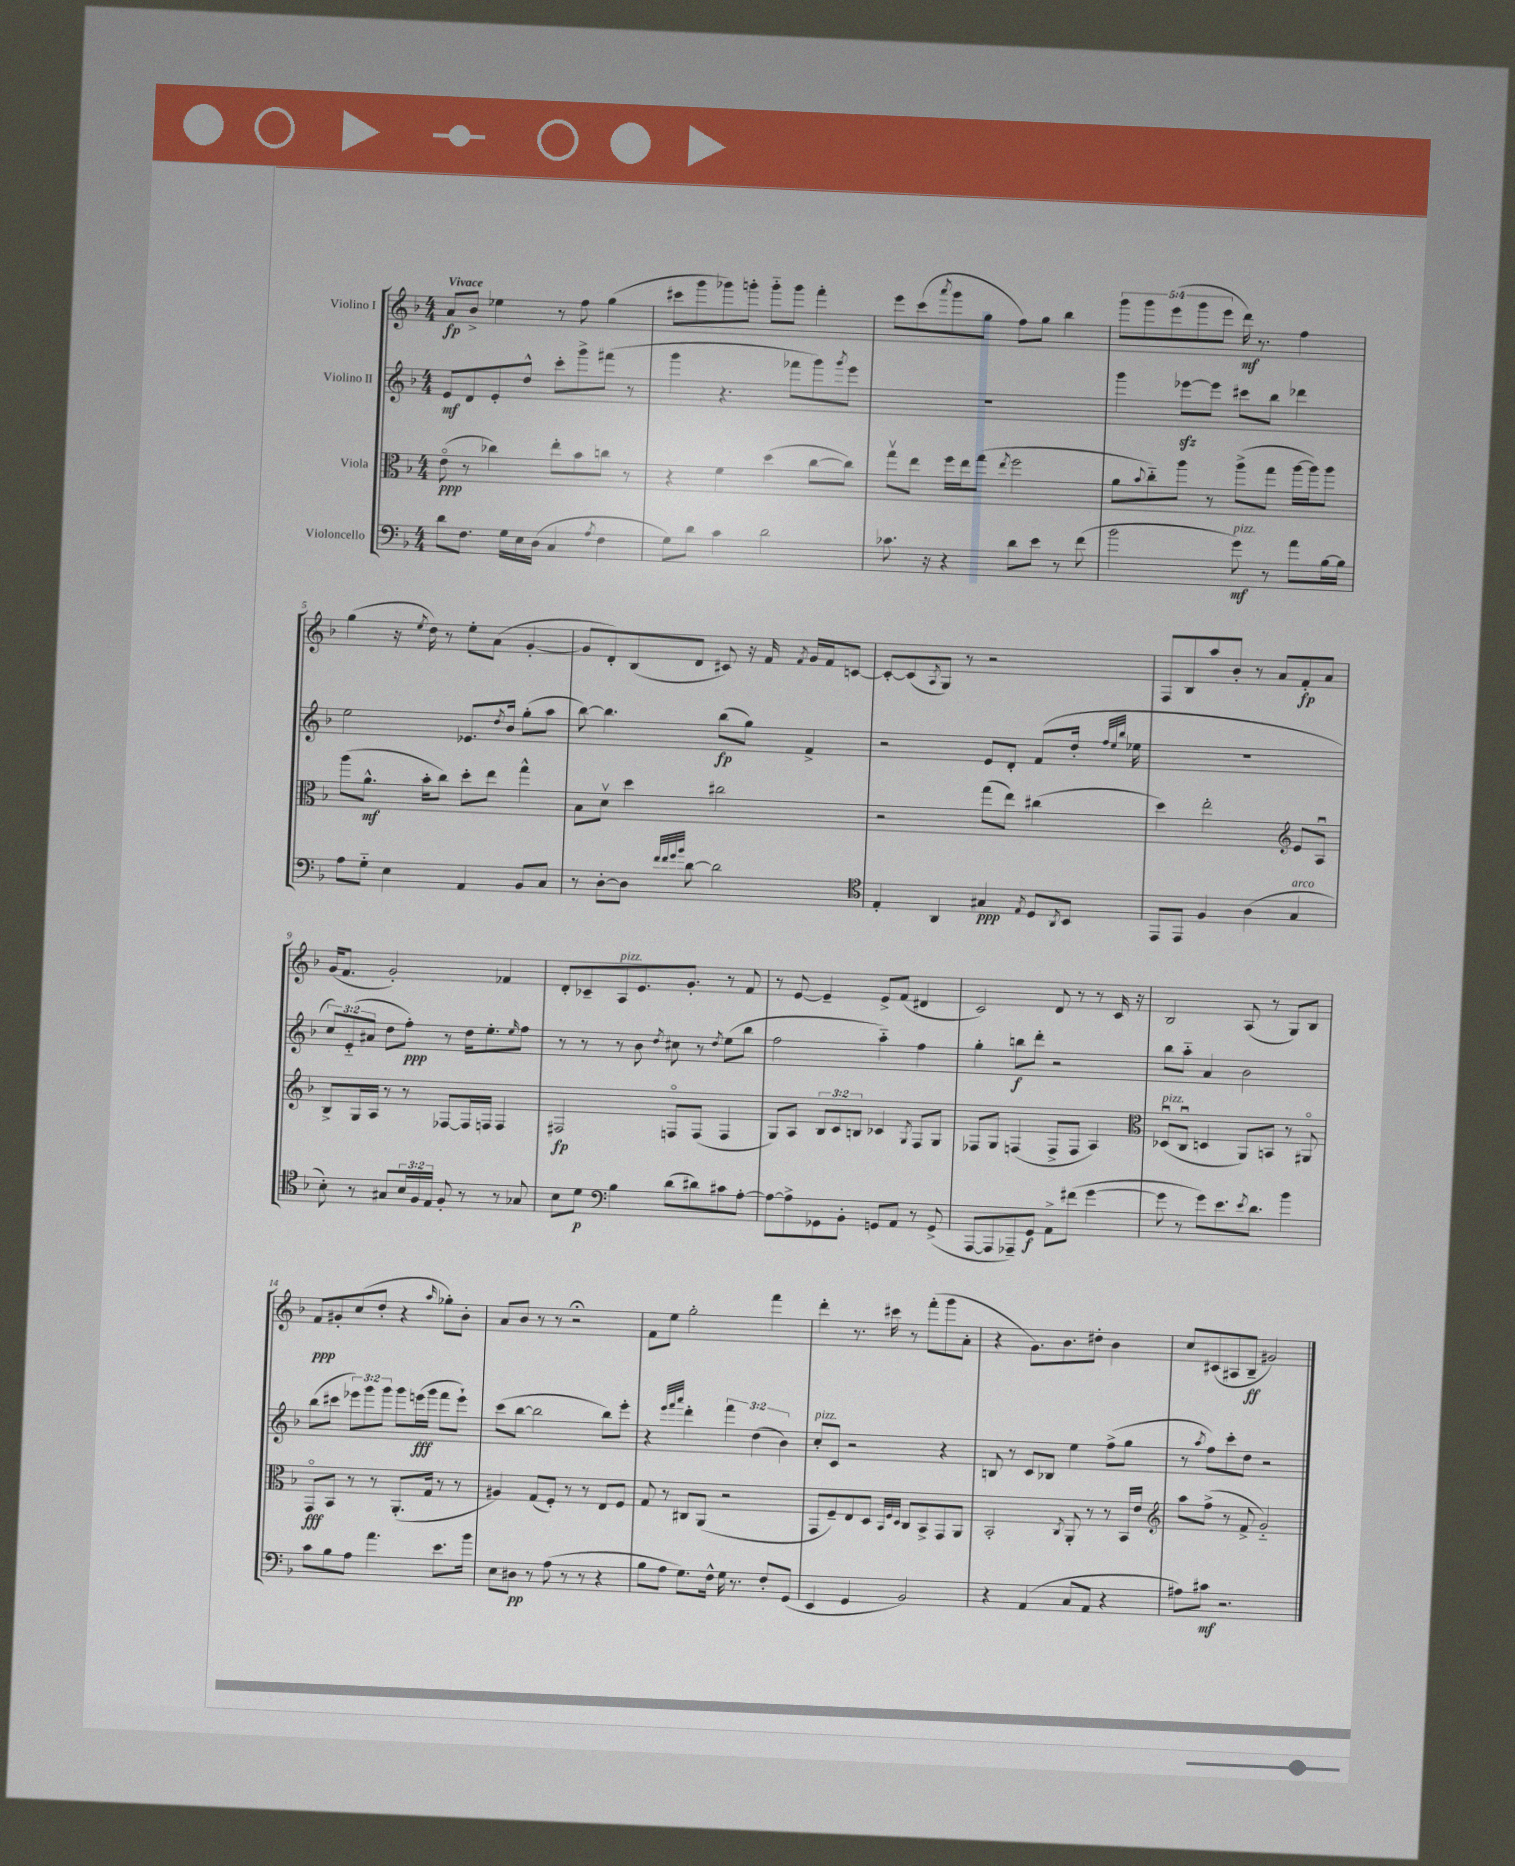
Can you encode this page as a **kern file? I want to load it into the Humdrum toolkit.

**kern	**dynam	**kern	**dynam	**kern	**dynam	**kern	**dynam
*part4	*part4	*part3	*part3	*part2	*part2	*part1	*part1
*staff4	*staff4	*staff3	*staff3	*staff2	*staff2	*staff1	*staff1
*I"Violoncello	*	*I"Viola	*	*I"Violino II	*	*I"Violino I	*
*clefF4	*	*clefC3	*	*clefG2	*	*clefG2	*
*k[b-]	*	*k[b-]	*	*k[b-]	*	*k[b-]	*
*M4/4	*	*M4/4	*	*M4/4	*	*M4/4	*
=1	=1	=1	=1	=1	=1	=1	=1
!	!	!	!	!	!	!LO:TX:a:B:t=Vivace	!
8d\L	.	(8e\	ppp	8e/L	mf	8a/L	fp
8.F\J	.	8r	.	8d/	.	8b-^/J	.
.	.	4cc-X\)	.	8e'/	.	4ee-X\	.
16G\LL	.	.	.	.	.	.	.
16E\	.	.	.	8dd^^/J	.	.	.
(16D\JJ	.	.	.	.	.	.	.
4C/	.	8ee'\L	.	8ccc'\L	.	8r	.
.	.	8b-\	.	8ggg^\	.	8ff\	.
8qA/	.	.	.	.	.	.	.
4F\	.	8ccn\J	.	(8fff#X\J	.	(4gg\	.
.	.	8r	.	8r	.	.	.
=2	=2	=2	=2	=2	=2	=2	=2
8G\L)	.	4r	.	4ggg\	.	8ccc#X\L	.
8d\J	.	.	.	.	.	8ggg\	.
4c\	.	4f\	.	4.r	.	8ggg-X\)	.
.	.	.	.	.	.	8gggn'\J	.
2d\	.	(4dd\	.	.	.	8ggg\L	.
.	.	.	.	8fff-X\L	.	8ggg\J	.
.	.	[8cc\L	.	8ggg\)	.	4fff'\	.
.	.	.	.	8qggg/	.	.	.
.	.	8cc\J])	.	8eee\J	.	.	.
=3	=3	=3	=3	=3	=3	=3	=3
8.c-X\	.	8ggv\L	.	1r	.	8eee\L	.
.	.	8ee\J	.	.	.	(8ccc\	.
16r	.	.	.	.	.	.	.
.	.	.	.	.	.	8qaaa/	.
4r	.	16ff\LL	.	.	.	8ggg\	.
.	.	16ee\J	.	.	.	.	.
.	.	(8gg\J	.	.	.	8gg\J	.
.	.	8qee/	.	.	.	.	.
8d\L	.	2ff\	.	.	.	8ff\L)	.
8e\J	.	.	.	.	.	8gg\J	.
8r	.	.	.	.	.	4bb-\	.
(8f\	.	.	.	.	.	.	.
=4	=4	=4	=4	=4	=4	=4	=4
2b-\	.	8a\L	.	4ggg\	.	10ggg\L	.
.	.	.	.	.	.	10ggg\	.
.	.	8qqb-/	.	.	.	.	.
.	.	8cc\)	.	.	.	.	.
.	.	.	.	.	.	(10eee\	.
.	.	8aa\J	.	[8eee-Xzz\L	.	.	.
.	.	.	.	.	.	10ggg\	.
.	.	8r	.	8eee-\J]	.	.	.
.	.	.	.	.	.	10eee\J	.
!LO:TX:a:i:t=pizz.	!	!	!	!	!	!	!
8g\)	mf	(8aa^\L	.	8ccc#X\L	.	16ddd\)	mf
.	.	.	.	.	.	8.r	.
8r	.	8gg\J	.	8bb-\J	.	.	.
8a\L	.	[16aa\LL	.	4ddd-X\	.	4ff\	.
.	.	16aa\J])	.	.	.	.	.
[16B-\L	.	8aa\J	.	.	.	.	.
16B-\JJ]	.	.	.	.	.	.	.
!!LO:LB:g=z
=5	=5	=5	=5	=5	=5	=5	=5
8A\L	.	(8aa\L	.	2ee\	.	(4gg\	.
8G\J	.	8.a^^\J	mf	.	.	.	.
4E\	.	.	.	.	.	16r	.
.	.	.	.	.	.	8qee/	.
.	.	16b-'\KL	.	.	.	16dd\)	.
.	.	8cc\J)	.	.	.	8r	.
4AA/	.	8dd'\L	.	8.e-X/L	.	8ee'\L	.
.	.	8ee\J	.	.	.	(8a\J	.
.	.	.	.	8qdd/	.	.	.
.	.	.	.	16b-/Jk	.	.	.
8BB-/L	.	4gg^^\	.	(8gg'\L	.	[4g'/	.
8C/J	.	.	.	8aa\J	.	.	.
=6	=6	=6	=6	=6	=6	=6	=6
8r	.	8B-\L	.	[8bb-\)	.	8g/L]	.
[8D'\L	.	8dv\J	.	4.bb-\]	.	8d'/)	.
8D\J]	.	4dd\	.	.	.	(8B-/	.
32qqf/LLL	.	.	.	.	.	.	.
32qqf/	.	.	.	.	.	.	.
32qqg/	.	.	.	.	.	.	.
32qqb-/JJJ	.	.	.	.	.	.	.
[8d\	.	.	.	.	.	8d/J	.
2d\]	.	2cc#X\	.	(8bb-\L	fp	8c#X/)	.
.	.	.	.	8gg\J)	.	16r	.
.	.	.	.	.	.	16f/	.
.	.	.	.	.	.	8qf/	.
.	.	.	.	4f^/	.	16g/LL	.
.	.	.	.	.	.	16f/J	.
.	.	.	.	.	.	[8cn/J	.
=7	=7	=7	=7	=7	=7	=7	=7
*clefC4	*	*	*	*	*	*	*
4E'/	.	2r	.	2r	.	8c'/L_	.
.	.	.	.	.	.	(8c/]	.
.	.	.	.	.	.	8qA/	.
4AA/	.	.	.	.	.	8G/J)	.
.	.	.	.	.	.	8r	.
4G#X/	ppp	(8gg\L	.	8e/L	.	2r	.
.	.	8ee\J)	.	8d'/J	.	.	.
8qE/	.	.	.	.	.	.	.
8D/L	.	(4cc#X\	.	(8f/L	.	.	.
8qAA/	.	.	.	.	.	.	.
8BB-/J	.	.	.	16dd'/Jk	.	.	.
.	.	.	.	32qqff/LLL	.	.	.
.	.	.	.	32qqee/	.	.	.
.	.	.	.	32qqbb-/JJJ	.	.	.
.	.	.	.	16ee-X\	.	.	.
=8	=8	=8	=8	=8	=8	=8	=8
8EE/L	.	4dd\)	.	1r	.	8F/L	.
8EE/J	.	.	.	.	.	8B-/	.
4F/	.	2ee'\	.	.	.	8aa/	.
.	.	.	.	.	.	8b-'/J	.
(4A\	.	.	.	.	.	8r	.
.	.	.	.	.	.	8a/L	.
*	*	*clefG2	*	*	*	*	*
!LO:TX:a:i:t=arco	!	!	!	!	!	!	!
4G/	.	8e/L	.	.	.	8f'/	fp
.	.	8Au/J	.	.	.	8a/J	.
!!LO:LB:g=z
=9	=9	=9	=9	=9	=9	=9	=9
8B-'\)	.	8B-^/L	.	12cc/L)	.	(16g/KL	.
.	.	.	.	.	.	8.f/J	.
.	.	.	.	(12e/	.	.	.
8r	.	16G/L	.	.	.	.	.
.	.	.	.	12a#X/J	.	.	.
.	.	16A/JJ	.	.	.	.	.
8G#X/L	.	8r	.	8dd\L	.	2g'/)	.
24B-/L	.	8r	.	8ff'\J)	ppp	.	.
24F/	.	.	.	.	.	.	.
24E/JJ	.	.	.	.	.	.	.
8F'/	.	[8F-X/L	.	8r	.	.	.
8r	.	16F-/L]	.	16dd\KL	.	.	.
.	.	16Fn/JJ	.	8.ee'\	.	.	.
8r	.	4F/	.	.	.	4f-X/	.
.	.	.	.	16qqee/	.	.	.
8G-X/	.	.	.	8ff\J	.	.	.
=10	=10	=10	=10	=10	=10	=10	=10
8B-\L	.	2F#X/	fp	8r	.	8d'/L	.
8d\J	p	.	.	8r	.	8c-X~/	.
*clefF4	*	*	*	*	*	*	*
!	!	!	!	!	!	!LO:TX:a:i:t=pizz.	!
4B-\	.	.	.	8r	.	8A/	.
.	.	.	.	8b-\	.	8.e/	.
.	.	.	.	8qdd/	.	.	.
(8d\L	.	8Fn/L	.	8cc#X\	.	.	.
.	.	.	.	.	.	8.g'/J	.
8d#X\)	.	(8F/J	.	8r	.	.	.
.	.	.	.	8qdd/	.	.	.
8c#X\	.	4F/	.	(8ee\L	.	8r	.
[8A'\J	.	.	.	8bb-\J	.	8f/	.
=11	=11	=11	=11	=11	=11	=11	=11
8A\L_	.	8G/L)	.	2ff\	.	8r	.
8A^\]	.	8A/J	.	.	.	[8e/	.
8GG-X\	.	12B-/L	.	.	.	4e~/]	.
.	.	12c/	.	.	.	.	.
8BB-'\J	.	.	.	.	.	.	.
.	.	12Bn/J	.	.	.	.	.
8GGn/L	.	4c-X/	.	4aa\)	.	8e^/L	.
8AA/J	.	.	.	.	.	(8f/J	.
.	.	8qG/	.	.	.	.	.
8r	.	8F/L	.	4ff\	.	4d#X/	.
(8GG^/	.	8G/J	.	.	.	.	.
=12	=12	=12	=12	=12	=12	=12	=12
[8AAA/L	.	8F-X/L	.	4gg'\	.	2c/)	.
8AAA/]	.	8G/J	.	.	.	.	.
8AAA-X~/)	.	(4Fn/	.	8bbn\L	f	.	.
8GG/J	f	.	.	8ddd'\J	.	.	.
8AA^\L	.	8F^/L	.	2r	.	8d/	.
(8f#X\J	.	8F/J	.	.	.	8r	.
[4g\	.	4A/)	.	.	.	8r	.
.	.	.	.	.	.	16c/	.
.	.	.	.	.	.	16r	.
=13	=13	=13	=13	=13	=13	=13	=13
*	*	*clefC3	*	*	*	*	*
!	!	!LO:TX:a:i:t=pizz.	!	!	!	!	!
8g\]	.	(8D-Xu/L	.	8bb-\L	.	2B-/	.
8r	.	8Cu/J	.	8aa\J	.	.	.
8g\L)	.	4Dn/	.	4a/	.	.	.
8.e\	.	.	.	.	.	.	.
.	.	8AA/L)	.	2b-\	.	(8A/	.
8qe/	.	.	.	.	.	.	.
8.d\J	.	.	.	.	.	.	.
.	.	8BBn/J	.	.	.	8r	.
4b-\	.	8r	.	.	.	8G/L)	.
.	.	8AA#X/	.	.	.	8B-/J	.
!!LO:LB:g=z
=14	=14	=14	=14	=14	=14	=14	=14
8c\L	.	8GG/L	fff	(8bb-\L	.	8f/L	ppp
8B-\	.	8BB-/J	.	8ccc#X\J	.	8g#X'/	.
8A\J	.	8r	.	12eee-X\L)	.	(8cc/	.
.	.	.	.	12ggg\	.	.	.
4.a\	.	8r	.	.	.	8dd'/J	.
.	.	.	.	12ggg\J	.	.	.
.	.	(8.AA'/L	.	8ggg\L	.	4r	.
.	.	.	.	(16eeen\L	fff	.	.
.	.	16G/Jk	.	16ggg\JJ	.	.	.
.	.	.	.	.	.	16qqaa/	.
8.e\L	.	8r	.	8fff\L	.	8gg-X'\L)	.
.	.	8r	.	8eee`\J)	.	8b-'\J	.
16b-\Jk	.	.	.	.	.	.	.
=15	=15	=15	=15	=15	=15	=15	=15
8E\L	.	4A#X/)	.	(8ccc\L	.	8a/L	.
8D#X\J	pp	.	.	[8bb-\J	.	8b-/J	.
8r	.	(8G/L	.	2bb-\]	.	8r	.
(8A\	.	8F'/J)	.	.	.	8r	.
8r	.	8r	.	.	.	2r;<	.
8r	.	8r	.	.	.	.	.
4r	.	8E/L	.	8bb-\L)	.	.	.
.	.	8F/J	.	8eee'\J	.	.	.
=16	=16	=16	=16	=16	=16	=16	=16
8B-\L	.	8G/	.	4r	.	8f\L	.
8A\J	.	8r	.	.	.	8ee\J	.
.	.	.	.	32qqeee/LLL	.	.	.
.	.	.	.	32qqfff/	.	.	.
.	.	.	.	32qqaaa/JJJ	.	.	.
8.G\L)	.	8C#X/L	.	4ddd'\	.	2gg'\	.
.	.	(8AA/J	.	.	.	.	.
16F^^\Jk	.	.	.	.	.	.	.
16G\	.	2r	.	6fff\	.	.	.
8.r	.	.	.	.	.	.	.
.	.	.	.	(6dd\	.	.	.
8F'/L	.	.	.	.	.	4fff\	.
.	.	.	.	6b-\)	.	.	.
(8GG/J	.	.	.	.	.	.	.
=17	=17	=17	=17	=17	=17	=17	=17
!	!	!	!	!LO:TX:a:i:t=pizz.	!	!	!
4EE/	.	8GG/L	.	8cc'/L	.	4ddd'\	.
.	.	8F~/)	.	8c/J	.	.	.
4GG/	.	8E/	.	2r	.	8.r	.
.	.	8D/J	.	.	.	.	.
.	.	.	.	.	.	16ccc#X\	.
.	.	32qqBB-/LLL	.	.	.	.	.
.	.	32qqF/	.	.	.	.	.
.	.	32qqD/JJJ	.	.	.	.	.
2BB-/)	.	8C/L	.	.	.	8r	.
.	.	8BB-^/	.	.	.	(8fff'\L	.
.	.	8GG/	.	4r	.	8ggg\	.
.	.	8AA/J	.	.	.	8a'\J	.
=18	=18	=18	=18	=18	=18	=18	=18
4r	.	2BB-'/	.	8Bn/	.	4r	.
.	.	.	.	8r	.	.	.
(4AA/	.	.	.	8c/L	.	8.g\L)	.
.	.	.	.	8B-X/J	.	.	.
.	.	.	.	.	.	8.b-\	.
.	.	8qC/	.	.	.	.	.
8C/L	.	8AA'/	.	4ee\	.	.	.
8AA/J	.	8r	.	.	.	8dd#X'\J	.
4r	.	8r	.	(8ff^\L	.	4b-\	.
.	.	16BB-/LL	.	8gg\J	.	.	.
.	.	16e/JJ	.	.	.	.	.
=19	=19	=19	=19	=19	=19	=19	=19
*	*	*clefG2	*	*	*	*	*
8A#X\L)	.	8aa\L	.	8r	.	8cc/L	.
.	.	.	.	8qaa/	.	.	.
8c#X\J	mf	(8ff^\J	.	8ff\L)	.	(8c#X/	.
2.r	.	8r	.	8ccc'\	.	8A#X/	.
.	.	8f^/	.	8dd\J	.	8B-~/J	ff
.	.	2g/)	.	2r	.	2g#X/)	.
==	==	==	==	==	==	==	==
*-	*-	*-	*-	*-	*-	*-	*-
